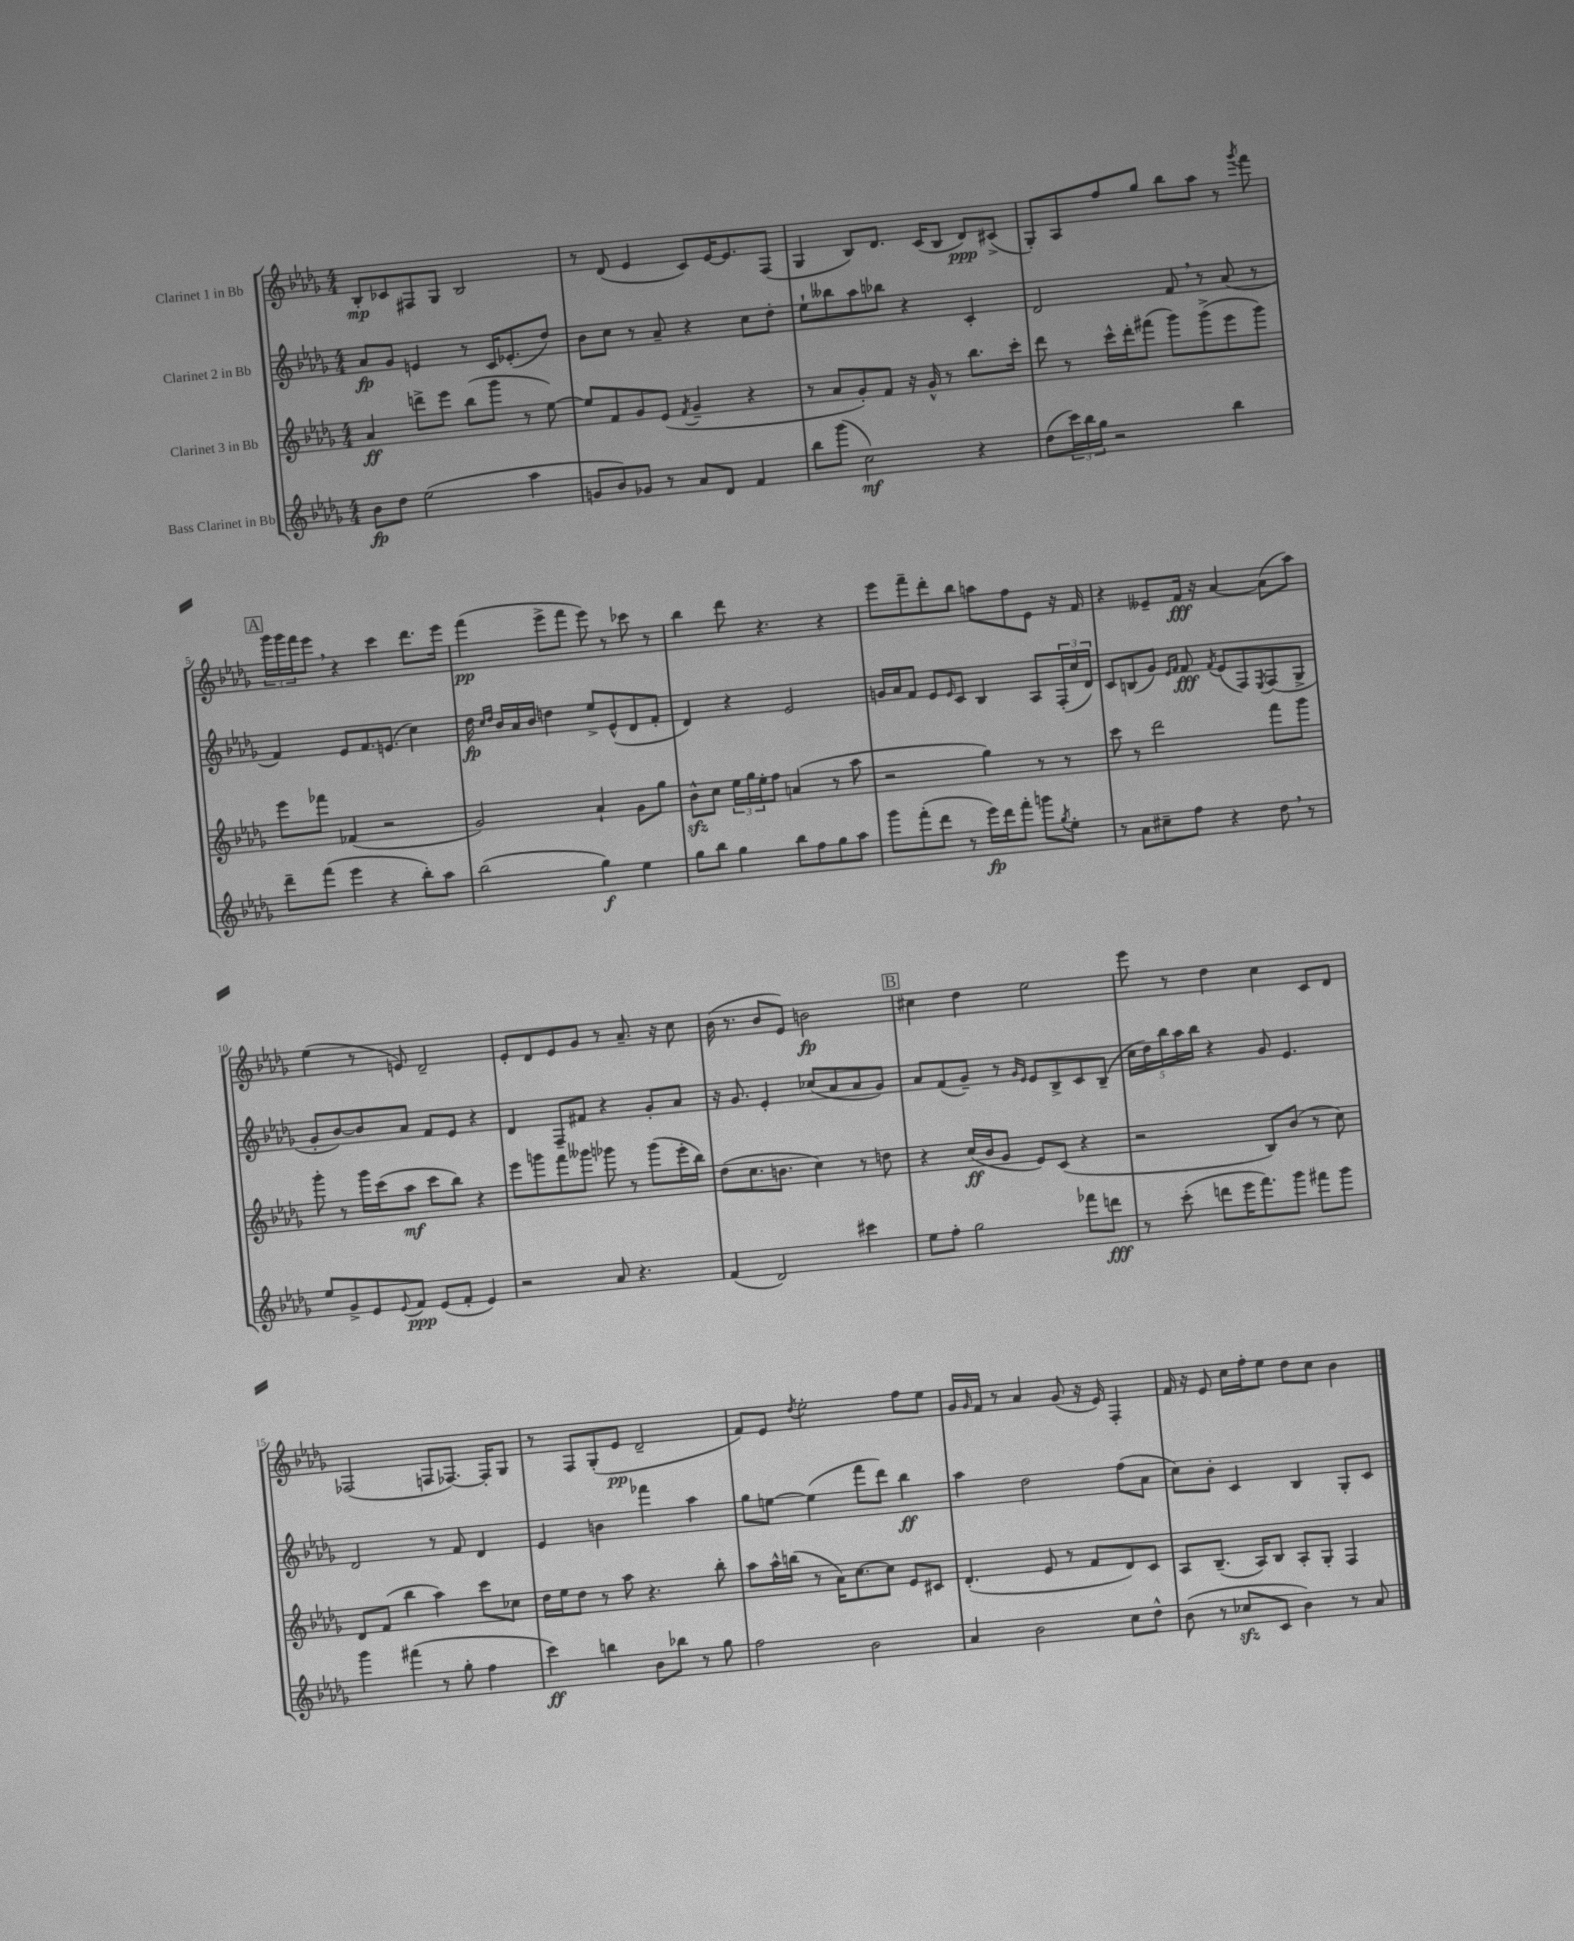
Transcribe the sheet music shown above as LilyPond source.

<<
\new StaffGroup <<
\new Staff = "s0" \with { instrumentName = "Clarinet 1 in Bb" } {
    \clef treble \key des \major \numericTimeSignature \time 4/4
    bes8-.\mp ces'8 fis8 ges8 bes2 |
    r8 des'8( ees'4 c'8) ees'16~ ees'8. f8( |
    ges4 bes8) des'8. c'16( bes8 des'8\ppp) cis'8->( |
    ges8-.) aes8 f''8 ges''8 bes''8 aes''8 r8 \acciaccatura { ges'''8 } f'''8 |
    \mark \markup { \box "A" } \tuplet 3/2 { ges'''16 ges'''16 f'''16 } ees'''8 \breathe r4 c'''4 des'''8. ees'''16 |
    f'''4\pp( ees'''8-> f'''8 ees'''8) r8 ces'''8 r8 |
    bes''4 des'''8 r4. r4 |
    ees'''8 f'''8-- des'''8-. bes''8 a''8 f''8 ees'8 r16 f'16 |
    r4 eeses'8-- f'16\fff r16 aes'4~ aes'8( aes''8) |
    ees''4( r8 e'8) des'2-- |
    ees'8-. des'8 ees'8 ges'8 r8 aes'8.-- r16 c''8 |
    bes'16( r8. bes'8 ees'8) b'2\fp |
    \mark \markup { \box "B" } cis''4 des''4 ees''2 |
    ees'''8 r8 des''4 c''4 c'8 des'8 |
    fes2( f8 fes8.~) fes16-. ges8 |
    r8 f8 ges8-.( ees'8\pp des'2-- |
    f'8) ees'8 \acciaccatura { des''8 } ees''2-. f''8 ees''8 |
    ges'16 \grace { ges'16 } f'16 r8 aes'4 ges'8( r16 ees'16) f4-. |
    f'16 r16 ees'8 c''16 f''16-. ees''8 des''8 c''8 bes'4 \bar "|." |
}
\new Staff = "s1" \with { instrumentName = "Clarinet 2 in Bb" } {
    \clef treble \key des \major \numericTimeSignature \time 4/4
    aes'8\fp ges'8 e'4 r8 c'16 ees'8.-.( des''8) |
    bes'8 c''8 r8 aes'8-- r4 c''8 des''8-. |
    ees''8-! beses''8 aes''8 bes''8 r4 c'4-. |
    des'2 f'8 \breathe r8 aes'8( r8 |
    \mark \markup { \box "A" } f'4) ees'8 f'8. e'8.( c''4) |
    des''16\fp \grace { c''16 des''16 } bes'16 aes'16 bes'16 d''4 ees''8-> ees'8-^( des'8 f'8-. |
    des'4) r4 ees'2 |
    g'16 aes'16 f'8 ees'8 \grace { ees'16 } c'8 bes4 aes8 \tuplet 3/2 { f16-.( c''16 des'16) } |
    c'8 b8( ges'8) \grace { ees'16 f'16 } f'8\fff \acciaccatura { f'8 } ees'8( f8) \acciaccatura { ees8 } f8( ges8-> |
    ges'8-. bes'8~) bes'8 aes'8 f'8 ees'8 r4 |
    des'4 f8-- fis'8 r4 ges'8-. aes'8 |
    r16 ges'8. ees'4-. ces''8( aes'8 aes'8 ges'8) |
    \mark \markup { \box "B" } aes'8 f'8( ges'8--) r8 \grace { ges'16 ees'16 } ees'8 bes8-> c'8 bes8--( |
    \tuplet 5/4 { c''16 des''16) bes''16 aes''16 bes''16 } r4 ges'8 ees'4. |
    des'2 r8 f'8 des'4 |
    ees'4 b'4 fes'''4 aes''4 |
    ges''8 e''8~ e''4( f'''8 des'''8) bes''4\ff |
    aes''4 des''2 f''8( aes'8 |
    c''8) bes'8-. c'4 bes4 ges8-. c'8 \bar "|." |
}
\new Staff = "s2" \with { instrumentName = "Clarinet 3 in Bb" } {
    \clef treble \key des \major \numericTimeSignature \time 4/4
    aes'4\ff d'''8-> ees'''8 bes''8( ges'''8 r8 ees''8~) |
    ees''8 f'8 ges'8 ees'8( \acciaccatura { f'8 } ges'4-- r4 |
    r8 aes'8 ges'8-.) f'8 r16 ges'16-^ r8 bes''8. c'''16-. |
    des'''8 r8 c'''16-^ des'''16-. fis'''8( ges'''8) ges'''8->( ees'''8 ges'''8) |
    \mark \markup { \box "A" } ees'''8 fes'''8 fes'4( r2 |
    ges'2) aes'4-! ges'8 ges''8 |
    bes'8-^\sfz c''8 \tuplet 3/2 { ees''16 ges''16 ees''16-. } f''8 a'4( r8 aes''8 |
    r2 ges''4) r8 r8 |
    c'''8 r8 des'''2 f'''8 ges'''8 |
    ges'''8-. r8 ges'''16 c'''16( aes''8\mf c'''8 bes''8) r4 |
    ees'''8 g'''8 f'''8 geses'''8 ges'''8 r8 ges'''8( ees'''16-. bes''16) |
    des''8( c''8. b'8. c''4) r8 d''8 |
    \mark \markup { \box "B" } r4 c''16\ff( bes'16 ges'8 ees'8) c'8( r4 |
    r2 bes8) bes'8( r8 c''8) |
    des'8 f'8( bes''4 aes''4) c'''8 ces''8 |
    des''16 ees''16 des''8 r8 aes''8 r4. bes''8-. |
    aes''8 aes''16-^ b''16( r8 aes'16) c''8.~ c''8 ees'8 cis'8 |
    des'4.-.( ees'8 r8 f'8 des'8) c'8 |
    aes8 bes8.--( aes16) bes8 aes8-. ges8-. f4 \bar "|." |
}
\new Staff = "s3" \with { instrumentName = "Bass Clarinet in Bb" } {
    \clef treble \key des \major \numericTimeSignature \time 4/4
    bes'8\fp des''8 ees''2( aes''4 |
    g'8 bes'8) ges'8 r8 aes'8 des'8 f'4 |
    bes''8 ges'''8( c''2\mf) r4 |
    des''8( \tuplet 3/2 { c'''16) bes''16 ges''16 } r2 bes''4 |
    \mark \markup { \box "A" } des'''8-- f'''8( ees'''4 r4 bes''8-.) aes''8 |
    bes''2( ges''4\f) ees''4 |
    ges''8 bes''8 ges''4 bes''8 f''8 ges''8 aes''8 |
    ges'''8 f'''8-.( des'''8 r8 ees'''16\fp) des'''16 f'''8-. g'''8 \acciaccatura { ges''8 } ees''8-. |
    r8 aes'8 cis''8-- f''8 r4 des''8 \breathe r8 |
    ees''8 ges'8-> ees'8 \appoggiatura { ees'8 } f'8\ppp ees'8( f'8-. ees'4) |
    r2 aes'8 r4. |
    f'4( des'2) cis'''4 |
    \mark \markup { \box "B" } ees''8 f''8-. ges''2 fes'''8 d'''8\fff |
    r8 c'''8-.( d'''8 ees'''16 f'''8.) ges'''8 fis'''8 ges'''8 |
    ges'''4 fis'''4( r8 ges''8-. f''4 |
    c'''4\ff) b''4 bes'8 bes''8 r8 ges''8 |
    f''2 bes'2 |
    aes'4 bes'2 c''8 des''8-^ |
    bes'8( r8 ces''8\sfz c'8 bes'4) r8 aes'8 \bar "|." |
}
>>
>>
